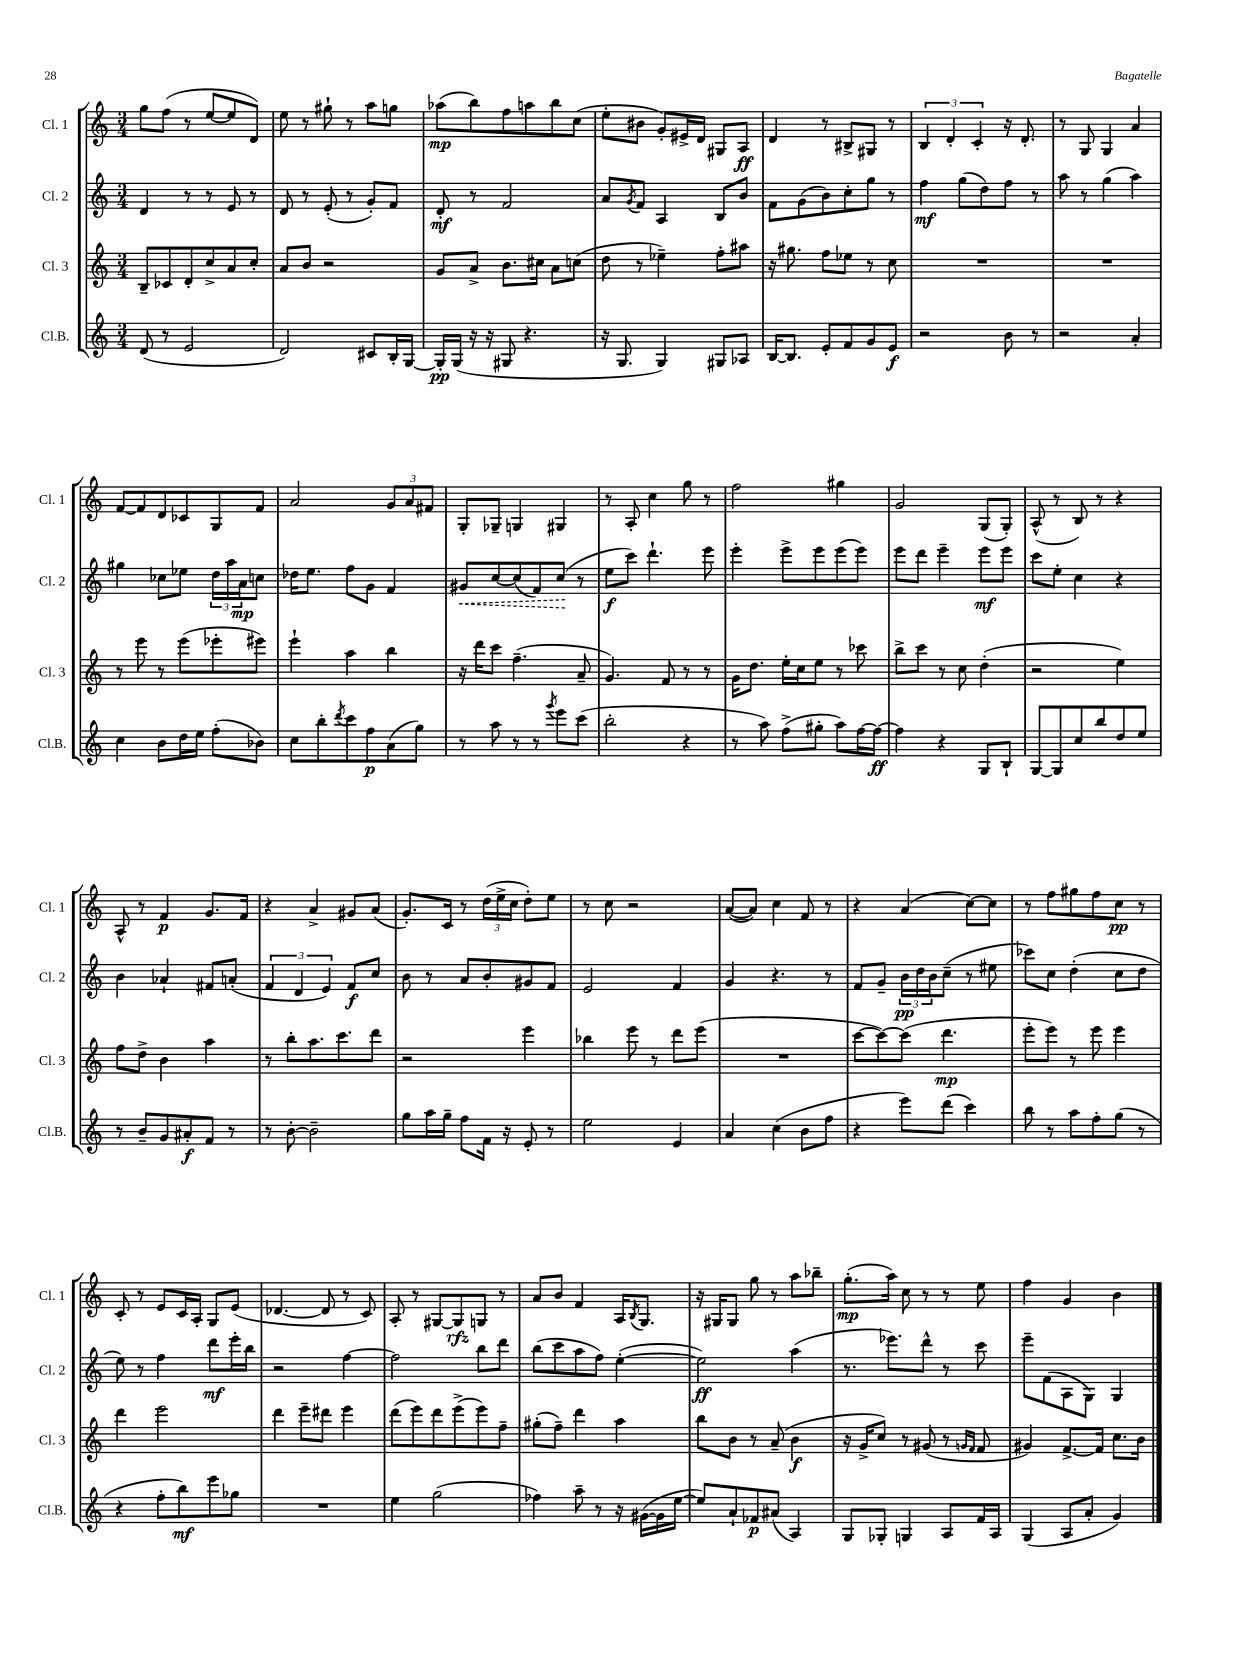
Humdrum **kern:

**kern	**dynam	**kern	**dynam	**kern	**dynam	**kern	**dynam
*part4	*part4	*part3	*part3	*part2	*part2	*part1	*part1
*staff4	*staff4	*staff3	*staff3	*staff2	*staff2	*staff1	*staff1
*I"Cl.B.	*	*I"Cl. 3	*	*I"Cl. 2	*	*I"Cl. 1	*
*I'Cl.B.	*	*I'Cl. 3	*	*I'Cl. 2	*	*I'Cl. 1	*
*clefG2	*	*clefG2	*	*clefG2	*	*clefG2	*
*k[]	*	*k[]	*	*k[]	*	*k[]	*
*M3/4	*	*M3/4	*	*M3/4	*	*M3/4	*
=109	=109	=109	=109	=109	=109	=109	=109
(8d/	.	8B~/L	.	4d/	.	8gg\L	.
8r	.	8c-X/	.	.	.	(8ff\J	.
2e/	.	8d'/	.	8r	.	8r	.
.	.	8cc^/	.	8r	.	[8ee/L	.
.	.	8a/	.	8e/	.	8ee/]	.
.	.	8cc'/J	.	8r	.	8d/J)	.
=110	=110	=110	=110	=110	=110	=110	=110
2d/)	.	8a/L	.	8d/	.	8ee\	.
.	.	8b/J	.	8r	.	8r	.
.	.	2r	.	(8e'/	.	8gg#X`\	.
.	.	.	.	8r	.	8r	.
8c#X/L	.	.	.	8g'/L)	.	8aa\L	.
16B'/L	.	.	.	8f/J	.	8ggn\J	.
[16G/JJ	.	.	.	.	.	.	.
=111	=111	=111	=111	=111	=111	=111	=111
16G'/LL]	pp	8g/L	.	8d'/	mf	(8aa-X\L	mp
(16G/JJ	.	.	.	.	.	.	.
16r	.	8a^/J	.	8r	.	8bb\)	.
16r	.	.	.	.	.	.	.
8G#X/	.	8.b\L	.	2f/	.	8ff\	.
4.r	.	.	.	.	.	8aan\	.
.	.	16cc#X\Jk	.	.	.	.	.
.	.	8a\L	.	.	.	8bb\	.
.	.	(8ccn\J	.	.	.	(8cc\J	.
=112	=112	=112	=112	=112	=112	=112	=112
16r	.	8dd\	.	8a/L	.	8ee'\L	.
8.G/	.	.	.	.	.	.	.
.	.	.	.	8qg/	.	.	.
.	.	8r	.	8f/J	.	8b#X\J	.
4G/)	.	4ee-X~\)	.	4A/	.	8g'/L)	.
.	.	.	.	.	.	16e#X^/L	.
.	.	.	.	.	.	16d/JJ	.
8G#X/L	.	8ff'\L	.	8B/L	.	8G#X/L	.
8A-X/J	.	8aa#X\J	.	8b/J	.	8A/J	ff
=113	=113	=113	=113	=113	=113	=113	=113
[16B/KL	.	16r	.	8f\L	.	4d/	.
8.B/J]	.	8.gg#X\	.	.	.	.	.
.	.	.	.	(8g\	.	.	.
8e'/L	.	8ff\L	.	8b\)	.	8r	.
8f/	.	8ee-X\J	.	8cc'\	.	8B#X^/L	.
8g/	.	8r	.	8gg\J	.	8G#X/J	.
8e/J	f	8cc\	.	8r	.	8r	.
=114	=114	=114	=114	=114	=114	=114	=114
2r	.	2.r	.	4ff\	mf	6B/	.
.	.	.	.	.	.	6d'/	.
.	.	.	.	(8gg\L	.	.	.
.	.	.	.	.	.	6c'/	.
.	.	.	.	8dd\)	.	.	.
8b\	.	.	.	8ff\J	.	16r	.
.	.	.	.	.	.	8.d'/	.
8r	.	.	.	8r	.	.	.
=115	=115	=115	=115	=115	=115	=115	=115
2r	.	2.r	.	8aa\	.	8r	.
.	.	.	.	8r	.	8G/	.
.	.	.	.	(4gg\	.	4G/	.
4a'/	.	.	.	4aa\)	.	4a/	.
!!LO:LB:g=z
=116	=116	=116	=116	=116	=116	=116	=116
4cc\	.	8r	.	4gg#X\	.	[8f/L	.
.	.	8eee\	.	.	.	8f/]	.
8b\L	.	8r	.	8cc-X\L	.	8d/	.
16dd\L	.	(8eee\L	.	8ee-X\J	.	8c-X/	.
16ee\JJ	.	.	.	.	.	.	.
(8ff'\L	.	8eee-X'\	.	24dd\LL	.	8G/	.
.	.	.	.	24aa\	.	.	.
.	.	.	.	24a\J	mp	.	.
8b-X\J)	.	8eee#X\J)	.	8ccn\J	.	8f/J	.
=117	=117	=117	=117	=117	=117	=117	=117
8cc\L	.	4eee`\	.	16dd-X\KL	.	2a/	.
.	.	.	.	8.ee\J	.	.	.
8bb'\	.	.	.	.	.	.	.
8qddd/	.	.	.	.	.	.	.
8ccc\	.	4aa\	.	8ff\L	.	.	.
8ff\	p	.	.	8g\J	.	.	.
(8a\	.	4bb\	.	4f/	.	12g/L	.
.	.	.	.	.	.	12a/	.
8gg\J)	.	.	.	.	.	.	.
.	.	.	.	.	.	12f#X/J	.
=118	=118	=118	=118	=118	=118	=118	=118
!	!	!	!	!	!LO:HP:b	!	!
8r	.	16r	.	8g#X/L	<	8G'/L	.
.	.	16ddd\KL	.	.	.	.	.
8aa\	.	8ccc\J	.	[8cc/	.	8G-X~/J	.
8r	.	(4.ff~\	.	(8cc/]	.	4Gn/	.
8r	.	.	.	8f/)	.	.	.
8qggg/	.	.	.	.	.	.	.
8eee\L	.	.	.	(8cc/J	.	4G#X/	.
(8ccc\J	.	8a~/	.	8r	[	.	.
=119	=119	=119	=119	=119	=119	=119	=119
2bb'\	.	4.g/)	.	8ee\L	f	8r	.
.	.	.	.	8ccc\J)	.	8A'/	.
.	.	.	.	4.ddd`\	.	4cc\	.
.	.	8f/	.	.	.	.	.
4r	.	8r	.	.	.	8gg\	.
.	.	8r	.	8eee\	.	8r	.
=120	=120	=120	=120	=120	=120	=120	=120
8r	.	16g\KL	.	4eee'\	.	2ff\	.
.	.	8.dd\J	.	.	.	.	.
8aa\)	.	.	.	.	.	.	.
(8ff^\L	.	16ee'\LL	.	8eee^\L	.	.	.
.	.	16cc\J	.	.	.	.	.
8gg#X'\J	.	8ee\J	.	8eee\	.	.	.
8aa\L)	.	8r	.	(8eee\	.	4gg#X\	.
[16ff\L	.	8ccc-X\	.	8eee\J)	.	.	.
16ff\JJ_	ff	.	.	.	.	.	.
=121	=121	=121	=121	=121	=121	=121	=121
4ff\]	.	8bb^\L	.	8eee\L	.	2g/	.
.	.	8ccc\J	.	8ddd\J	.	.	.
4r	.	8r	.	4eee~\	.	.	.
.	.	8cc\	.	.	.	.	.
8G/L	.	(4dd'\	.	8eee\L	mf	(8G/L	.
8B`/J	.	.	.	8eee\J	.	8G'/J)	.
=122	=122	=122	=122	=122	=122	=122	=122
[8G/L	.	2r	.	8ccc\L	.	(8A^^/	.
8G/]	.	.	.	8ee'\J	.	8r	.
8cc/	.	.	.	4cc\	.	8B/)	.
8bb/	.	.	.	.	.	8r	.
8dd/	.	4ee\)	.	4r	.	4r	.
8ee/J	.	.	.	.	.	.	.
!!LO:LB:g=z
=123	=123	=123	=123	=123	=123	=123	=123
8r	.	8ff\L	.	4b\	.	8A^^/	.
8b~/L	.	8dd^\J	.	.	.	8r	.
8g/	.	4b\	.	4a-X`/	.	4f/	p
8a#X'/	f	.	.	.	.	.	.
8f/J	.	4aa\	.	8f#X/L	.	8.g/L	.
8r	.	.	.	(8an'/J	.	.	.
.	.	.	.	.	.	16f/Jk	.
=124	=124	=124	=124	=124	=124	=124	=124
8r	.	8r	.	6f/	.	4r	.
[8b'\	.	8bb'\L	.	.	.	.	.
.	.	.	.	6d/	.	.	.
2b~\]	.	8.aa\	.	.	.	4a^/	.
.	.	.	.	6e/)	.	.	.
.	.	8.ccc\	.	.	.	.	.
.	.	.	.	8f/L	f	8g#X/L	.
.	.	8ddd\J	.	8cc/J	.	(8a/J	.
=125	=125	=125	=125	=125	=125	=125	=125
8gg\L	.	2r	.	8b\	.	8.g'/L)	.
16aa\L	.	.	.	8r	.	.	.
16gg~\JJ	.	.	.	.	.	16c/Jk	.
8ff\L	.	.	.	8a/L	.	8r	.
16f\Jk	.	.	.	8b'/	.	(24dd\LL	.
.	.	.	.	.	.	24ee^\	.
16r	.	.	.	.	.	.	.
.	.	.	.	.	.	24cc\JJ	.
8e'/	.	4eee\	.	8g#X/	.	8dd'\L)	.
8r	.	.	.	8f/J	.	8ee\J	.
=126	=126	=126	=126	=126	=126	=126	=126
2ee\	.	4bb-X\	.	2e/	.	8r	.
.	.	.	.	.	.	8cc\	.
.	.	8eee\	.	.	.	2r	.
.	.	8r	.	.	.	.	.
4e/	.	8ddd\L	.	4f/	.	.	.
.	.	(8eee\J	.	.	.	.	.
=127	=127	=127	=127	=127	=127	=127	=127
4a/	.	2.r	.	4g/	.	([8a/L	.
.	.	.	.	.	.	8a/J])	.
(4cc\	.	.	.	4.r	.	4cc\	.
8b\L	.	.	.	.	.	8f/	.
8ff\J	.	.	.	8r	.	8r	.
=128	=128	=128	=128	=128	=128	=128	=128
4r	.	[8ccc\L	.	8f/L	.	4r	.
.	.	8ccc\_)	.	8g~/J	.	.	.
8eee\L)	.	(8ccc\J]	.	24b\LL	pp	(4a/	.
.	.	.	.	24dd\	.	.	.
.	.	.	.	24b\J	.	.	.
(8ddd\J	.	4.ddd\	mp	(8cc~\J	.	.	.
4ccc\)	.	.	.	8r	.	[8cc\L)	.
.	.	.	.	8ee#X\	.	8cc\J]	.
=129	=129	=129	=129	=129	=129	=129	=129
8bb\	.	8eee'\L	.	8ccc-X\L)	.	8r	.
8r	.	8eee\J)	.	8cc\J	.	8ff\L	.
8aa\L	.	8r	.	(4dd'\	.	8gg#X\	.
8ff'\	.	8eee\	.	.	.	8ff\	.
(8gg\J	.	4eee\	.	8cc\L	.	8cc\J	pp
8r	.	.	.	8dd\J	.	8r	.
!!LO:LB:g=z
=130	=130	=130	=130	=130	=130	=130	=130
4r	.	4ddd\	.	8ee\)	.	8c'/	.
.	.	.	.	8r	.	8r	.
8ff'\L	.	2eee\	.	4ff\	.	8e/L	.
8bb\)	mf	.	.	.	.	16c/L	.
.	.	.	.	.	.	16A'/JJ	.
8eee\	.	.	.	8ddd\L	mf	8G/L	.
8gg-X\J	.	.	.	16eee'\L	.	(8e/J	.
.	.	.	.	16bb\JJ	.	.	.
=131	=131	=131	=131	=131	=131	=131	=131
2.r	.	4ddd\	.	2r	.	[4.d-X/	.
.	.	8eee~\L	.	.	.	.	.
.	.	8ddd#X\J	.	.	.	8d-/]	.
.	.	4eee\	.	[4ff\	.	8r	.
.	.	.	.	.	.	8c/)	.
=132	=132	=132	=132	=132	=132	=132	=132
4ee\	.	(8ddd\L	.	2ff\]	.	8A'/	.
.	.	8eee\)	.	.	.	8r	.
(2gg\	.	8ddd\	.	.	.	[8G#X/L	.
.	.	(8eee^\	.	.	.	8G#/]	rfz
.	.	8eee\)	.	8bb\L	.	8Gn/J	.
.	.	8ff~\J	.	8ddd\J	.	8r	.
=133	=133	=133	=133	=133	=133	=133	=133
4ff-X\)	.	(8gg#X'\L	.	(8bb\L	.	8a/L	.
.	.	8ff~\J)	.	8ccc\	.	8b/J	.
8aa~\	.	4ddd\	.	8aa\	.	4f/	.
8r	.	.	.	8ff\J)	.	.	.
16r	.	4aa\	.	([4ee'\	.	16A/KL	.
.	.	.	.	.	.	8qB/	.
([16g#X\LL	.	.	.	.	.	8.G/J	.
16g#\]	.	.	.	.	.	.	.
[16ee\JJ	.	.	.	.	.	.	.
=134	=134	=134	=134	=134	=134	=134	=134
8ee/L])	.	8bb\L	.	2ee\])	ff	16r	.
.	.	.	.	.	.	16G#X/KL	.
8a`/	.	8b\J	.	.	.	8G#/J	.
8f-X/	p	8r	.	.	.	8gg\	.
(8a#X/J	.	(8a~/	.	.	.	8r	.
4A/)	.	4b\	f	(4aa\	.	8aa\L	.
.	.	.	.	.	.	8bb-X~\J	.
=135	=135	=135	=135	=135	=135	=135	=135
8G/L	.	16r	.	8.r	.	(8.gg'\L	mp
.	.	16g^/KL	.	.	.	.	.
8G-X'/J	.	8cc/J)	.	.	.	.	.
.	.	.	.	8.eee-X\L)	.	16aa\Jk)	.
4Gn/	.	8r	.	.	.	8cc\	.
.	.	(8g#X/	.	8ddd^^\J	.	8r	.
8A/L	.	8r	.	8r	.	8r	.
.	.	16qqgn/LL	.	.	.	.	.
.	.	16qqf/JJ	.	.	.	.	.
16f/L	.	8f/	.	8ccc\	.	8ee\	.
16A/JJ	.	.	.	.	.	.	.
=136	=136	=136	=136	=136	=136	=136	=136
(4G/	.	4g#X/)	.	8eee~\L	.	4ff\	.
.	.	.	.	(8f\	.	.	.
8A/L	.	[8.f^/L	.	8A\	.	4g/	.
8a'/J	.	.	.	8G\J)	.	.	.
.	.	16f/Jk]	.	.	.	.	.
4g/)	.	8.cc\L	.	4G/	.	4b\	.
.	.	16b\Jk	.	.	.	.	.
==	==	==	==	==	==	==	==
*-	*-	*-	*-	*-	*-	*-	*-
